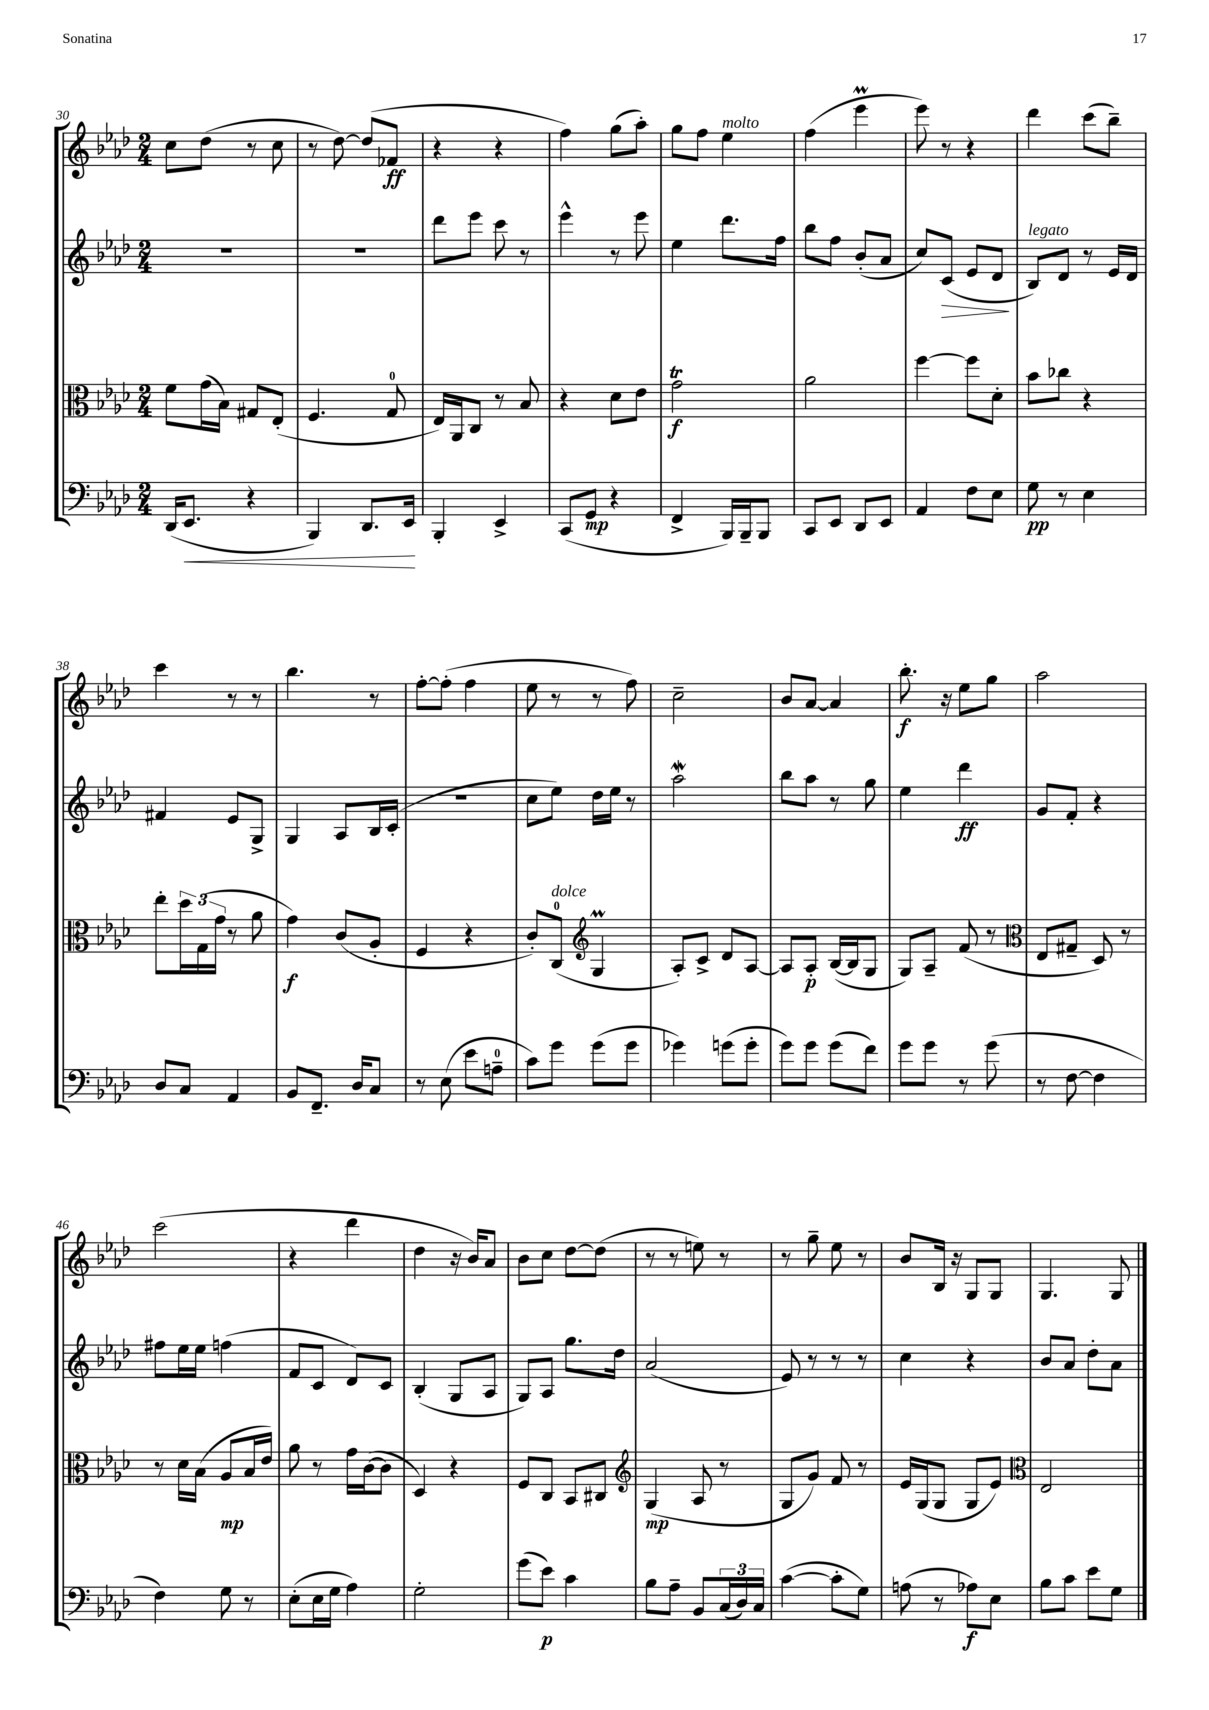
<<
\new StaffGroup <<
\new Staff = "s0" {
    \clef treble \key aes \major \numericTimeSignature \time 2/4
    c''8 des''8( r8 c''8 |
    r8 des''8~) des''8( fes'8\ff |
    r4 r4 |
    f''4) g''8( aes''8-.) |
    g''8 f''8 ees''4^\markup { \italic "molto" } |
    f''4( ees'''4\prall |
    ees'''8) r8 r4 |
    des'''4 c'''8( bes''8--) |
    c'''4 r8 r8 |
    bes''4. r8 |
    f''8~-. f''8-.( f''4 |
    ees''8 r8 r8 f''8) |
    c''2-- |
    bes'8 aes'8~ aes'4 |
    bes''8.-.\f r16 ees''8 g''8 |
    aes''2 |
    c'''2( |
    r4 des'''4 |
    des''4 r16 bes'16) aes'8 |
    bes'8 c''8 des''8~ des''8( |
    r8 r8 e''8) r8 |
    r8 g''8-- ees''8 r8 |
    bes'8 bes16 r16 g8 g8 |
    g4. g8 \bar "|." |
}
\new Staff = "s1" {
    \clef treble \key aes \major \numericTimeSignature \time 2/4
    r2 |
    r2 |
    des'''8 ees'''8 c'''8 r8 |
    ees'''4-^ r8 ees'''8 |
    ees''4 des'''8. f''16 |
    bes''8 f''8 bes'8-.( aes'8 |
    c''8) c'8\>( ees'8 des'8\! |
    bes8^\markup { \italic "legato" }) des'8 r8 ees'16 des'16 |
    fis'4 ees'8 g8-> |
    g4 aes8 bes16 c'16-.( |
    R2 |
    c''8 ees''8) des''16 ees''16 r8 |
    aes''2\mordent |
    bes''8 aes''8 r8 g''8 |
    ees''4 des'''4\ff |
    g'8 f'8-. r4 |
    fis''8 ees''16 ees''16 f''4( |
    f'8 c'8 des'8) c'8 |
    bes4-.( g8 aes8 |
    g8) aes8 g''8. des''16 |
    aes'2( |
    ees'8) r8 r8 r8 |
    c''4 r4 |
    bes'8 aes'8 des''8-. aes'8 \bar "|." |
}
\new Staff = "s2" {
    \clef alto \key aes \major \numericTimeSignature \time 2/4
    f'8 g'16( bes16) gis8 ees8-.( |
    f4. g8-0 |
    ees16) aes,16 c8 r8 bes8 |
    r4 des'8 ees'8 |
    g'2\trill\f |
    aes'2 |
    f''4~ f''8 des'8-. |
    bes'8 ces''8 r4 |
    ees''8-. \tuplet 3/2 { des''16 g16( g'16 } r8 aes'8 |
    g'4\f) c'8( aes8-. |
    f4 r4 |
    c'8-.) c8-0^\markup { \italic "dolce" }( \clef treble g4\prall |
    aes8-.) c'8-> des'8 aes8~ |
    aes8 aes8-.\p bes16~( bes16 g8 |
    g8) aes8-- f'8( r8 |
    \clef alto ees8 gis8-- des8) r8 |
    r8 des'16 bes16( aes8\mp bes16 ees'16) |
    aes'8 r8 g'16 c'16~( c'8 |
    des4) r4 |
    f8 c8 bes,8 cis8 |
    \clef treble g4\mp( aes8 r8 |
    g8 g'8) f'8 r8 |
    ees'16 g16( g8 g8 ees'8) |
    \clef alto ees2 \bar "|." |
}
\new Staff = "s3" {
    \clef bass \key aes \major \numericTimeSignature \time 2/4
    des,16( ees,8.\< r4 |
    bes,,4) des,8. ees,16\! |
    bes,,4-. ees,4-> |
    c,8( g,8\mp r4 |
    f,4-> bes,,16) bes,,16-- bes,,8 |
    c,8 ees,8 des,8 ees,8 |
    aes,4 f8 ees8 |
    g8\pp r8 ees4 |
    des8 c8 aes,4 |
    bes,8 f,8.-- des16 c8 |
    r8 ees8( ees'8 a8-0-- |
    c'8) g'8 g'8( g'8 |
    ges'4) g'8( g'8-. |
    g'8) g'8 g'8( f'8) |
    g'8 g'8 r8 g'8( |
    r8 f8~ f4 |
    f4) g8 r8 |
    ees8-.( ees16 g16 aes4) |
    g2-. |
    g'8( ees'8\p) c'4 |
    bes8 aes8-- bes,8 \tuplet 3/2 { c16( des16) c16 } |
    c'4~( c'8-. g8) |
    a8( r8 aes8\f) ees8 |
    bes8 c'8 ees'8 g8 \bar "|." |
}
>>
>>
\layout { \context { \Score currentBarNumber = #30 } }
